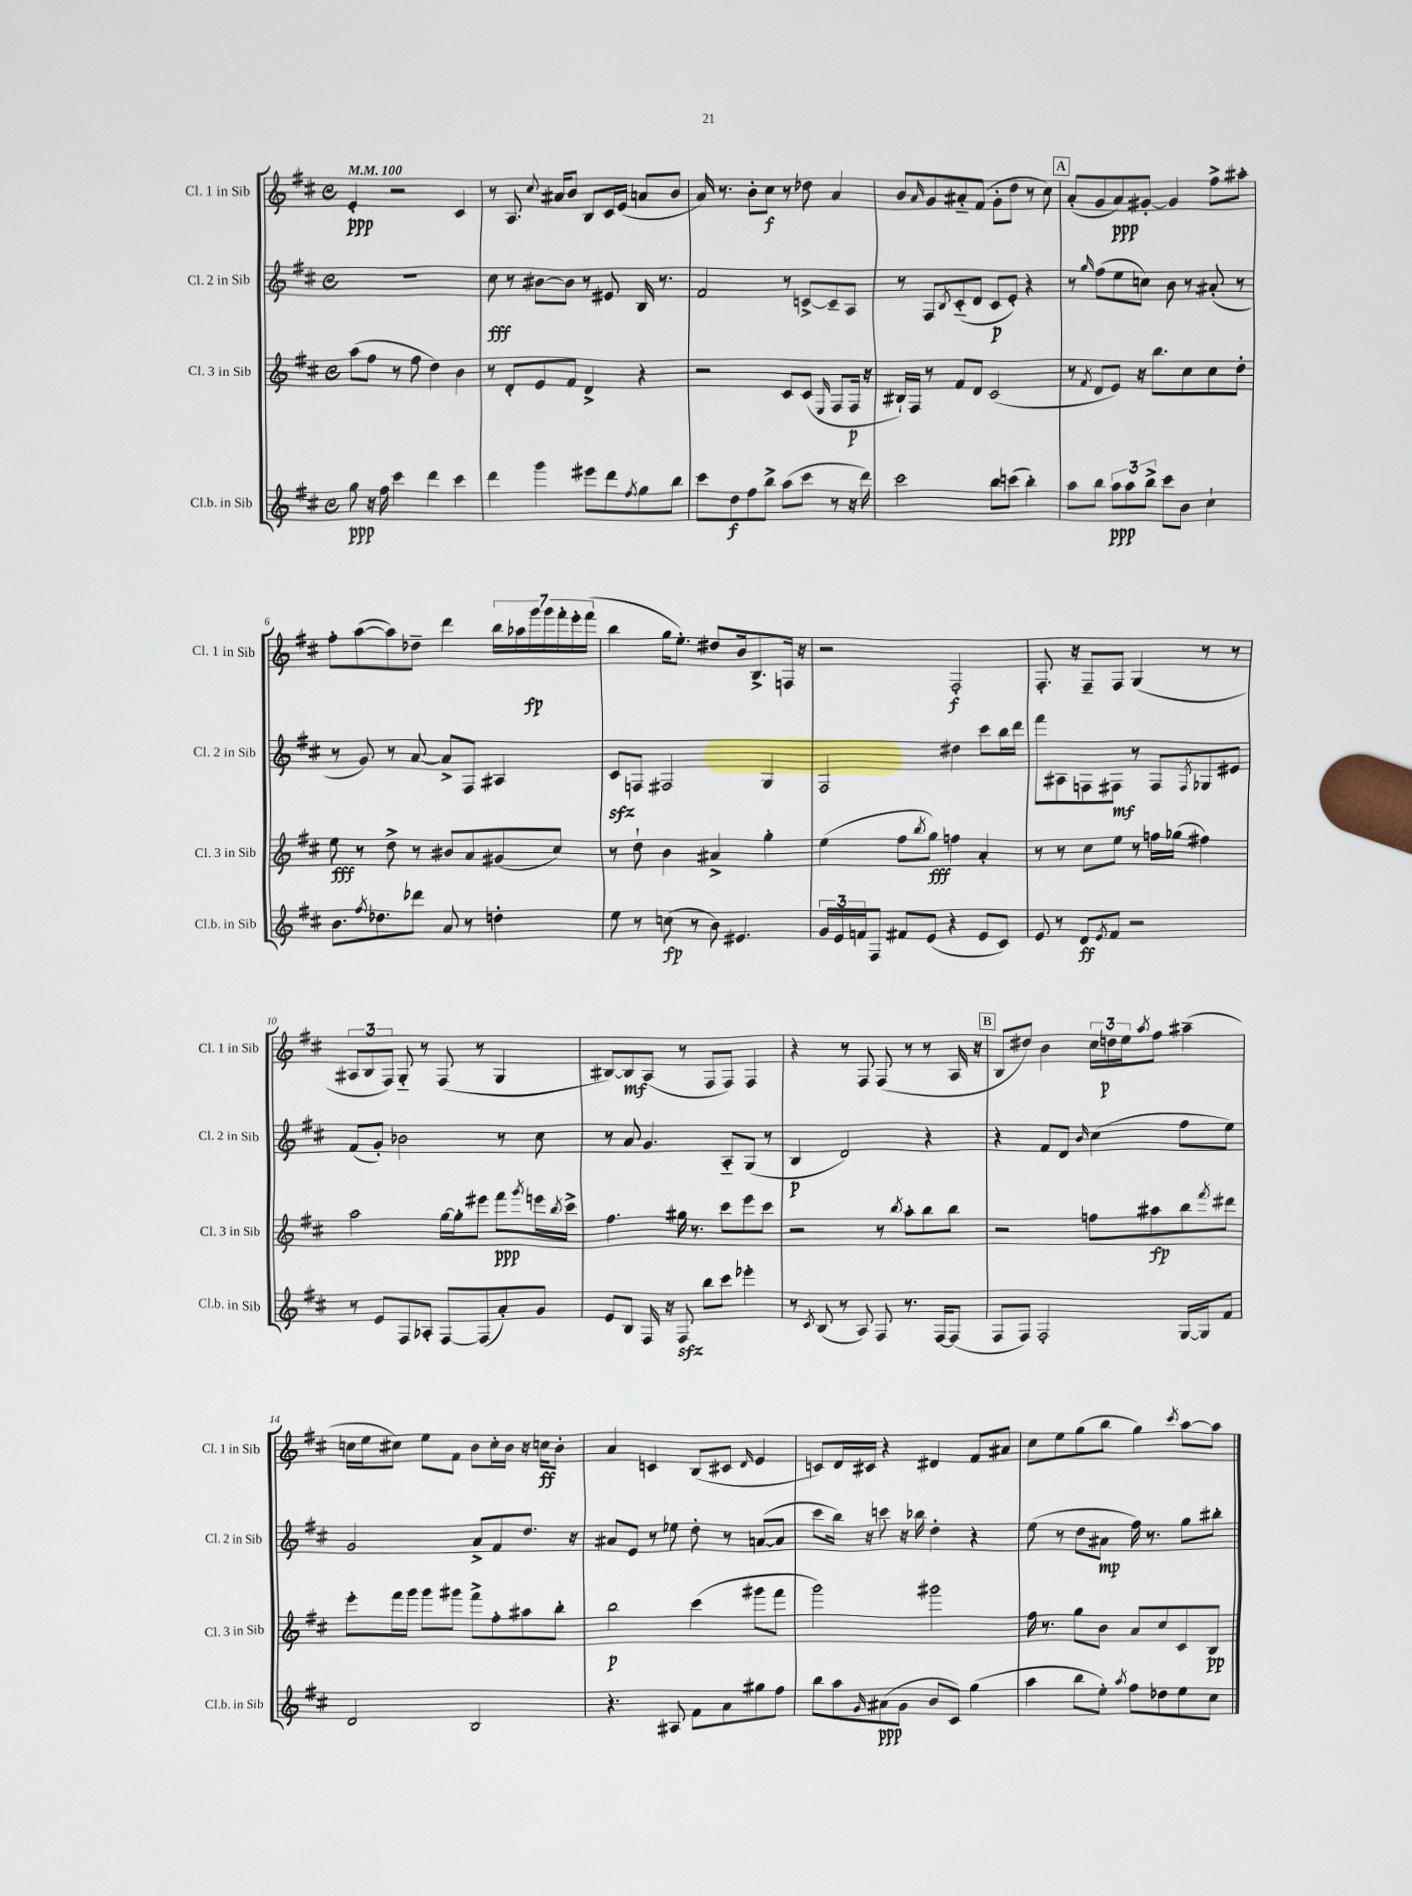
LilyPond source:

<<
\new StaffGroup <<
\new Staff = "s0" \with { instrumentName = "Cl. 1 in Sib" shortInstrumentName = "Cl. 1 in Sib" } {
    \clef treble \key d \major \defaultTimeSignature \time 4/4 \tempo 4 = 100
    e'4-.\ppp r2 cis'4 |
    r8 a8. \appoggiatura { cis''8 } ais'16 b'8 b8 cis'16 e'16( a'8 b'8 |
    a'16) r8. b'8-. cis''8\f r8 des''8 a'4 |
    b'8 \grace { a'16 } g'8 ais'8-_ fis'8( g'8-. d''8 r8 cis''8) |
    \mark \markup { \box "A" } a'8-.( g'8 a'8\ppp) gis'8~-. gis'4 fis''8-> ais''8-. |
    fis''8-. a''8~( a''8) des''8-- d'''4 \tuplet 7/4 { b''16 aes''16 g'''16\fp g'''16 fis'''16-. e'''16-. fis'''16( } |
    b''4 g''16 e''8.-.) dis''8 b'16 b8.-> f16 r16 |
    r2 fis2-.\f |
    fis8.-. r16 fis8-- fis8 g4( r8 r8 |
    \tuplet 3/2 { ais8 b8 fis8) } g8-_ r8 fis8( r8 g4 |
    bis8~) bis8\mf a8( r8 fis8 fis8) fis4 |
    r4 r8 fis8 fis8( r8 r8 a16 r16 |
    \mark \markup { \box "B" } b8 dis''8) b'4 \tuplet 3/2 { cis''16 d''16\p e''16 } \acciaccatura { a''8 } fis''8 ais''4--( |
    c''16 e''16 cis''8) e''8 fis'8 b'8 cis''16-. b'16 r16 c''16\ff b'8-. |
    a'4 c'4 b8( cis'8 \grace { d'16 } e'4 |
    c'8) d'16 cis'16 r4 dis'4 fis'8 ais'8 |
    cis''8 e''8 g''8( b''8 g''4) \acciaccatura { cis'''8 } a''8~ a''8 \bar "|." |
}
\new Staff = "s1" \with { instrumentName = "Cl. 2 in Sib" shortInstrumentName = "Cl. 2 in Sib" } {
    \clef treble \key d \major \defaultTimeSignature \time 4/4
    R1 |
    cis''8\fff r8 bis'8~ bis'8 r8 eis'8 b16 r8. |
    fis'2 r8 c'8~-> c'8-- a8 |
    r8 fis8 \acciaccatura { b8 } cis'8-_( d'8 cis'8\p e'8-.) r4 |
    \mark \markup { \box "A" } r8 \grace { g''16 } fis''8( e''8 c''8) b'8 r8 ais'8-.( r8 |
    r8 g'8) r8 a'8~ a'8-> fis8 ais4 |
    cis'8\sfz f8 fis2 g4 |
    fis2 dis''4 cis'''8 b''16 d'''16 |
    fis'''8 ais8 f8 fis8\mf r8 fis8 \acciaccatura { fis8 } ges8 eis'8 |
    fis'8( g'8-.) bes'2 r8 cis''8 |
    r8 a'8 g'4. a8-_ g8( r8 |
    b4\p d'2) r4 |
    \mark \markup { \box "B" } r4 fis'8 d'8 \grace { b'16 } cis''4( fis''8 e''8) |
    g'2 a'8-> fis'8 d''8. r16 |
    ais'8 e'8 r8 ees''8 d''8-. r8 a'8~( a'8 |
    cis'''8 b''16) r16 c'''8 r16 bes''16 d''4-. r4 |
    e''8( r8 d''8 ais'8\mp fis''16) r8. g''8 bis''8-. \bar "|." |
}
\new Staff = "s2" \with { instrumentName = "Cl. 3 in Sib" shortInstrumentName = "Cl. 3 in Sib" } {
    \clef treble \key d \major \defaultTimeSignature \time 4/4
    a''8( fis''8 r8 fis''8 d''4) b'4 |
    r8 d'8-. e'8 fis'8 d'4-> r4 |
    r2 cis'8 cis'8( \grace { e16 } fis8 fis16\p r16 |
    bis16-!) fis16 r8 fis'8 d'8 cis'2( |
    \mark \markup { \box "A" } r8 \acciaccatura { fis'8 } d'8 e'8) r16 b''8. cis''8 cis''8 d''8-. |
    e''8\fff r8 d''8-> r8 bis'8 a'8 gis'8( cis''8) |
    r8 d''8-! b'4 ais'4-> g''4-. |
    e''4( fis''8 \acciaccatura { b''8 } g''8\fff) f''4 a'4-. |
    r8 r8 cis''8 e''8 r8 f''16 ges''16( fis''4) |
    a''2 g''16~ g''16-. eis'''8 fis'''8\ppp \acciaccatura { g'''8 } e'''16 \acciaccatura { b''8 } cis'''16-> |
    fis''4. gis''16 r8. cis'''8 e'''8 cis'''8 |
    r2 r8 \acciaccatura { b''8 } a''8-. b''8 b''8 |
    \mark \markup { \box "B" } r2 f''8 ais''8\fp b''8 \acciaccatura { fis'''8 } dis'''8 |
    e'''8-. fis'''16 g'''16 g'''8 gis'''8 fis'''8-> fis''8-. ais''8 b''8-. |
    b''2\p cis'''4( gis'''8 fis'''8 |
    g'''2) gis'''2 |
    fis''16 r8. g''8 b'8 a'8 cis''8 cis'8 b8\pp \bar "|." |
}
\new Staff = "s3" \with { instrumentName = "Cl.b. in Sib" shortInstrumentName = "Cl.b. in Sib" } {
    \clef treble \key d \major \defaultTimeSignature \time 4/4
    g''8\ppp r16 fis''16 cis'''4 d'''4 cis'''4 |
    d'''4 g'''4 eis'''8 d'''8 \acciaccatura { fis''8 } g''8 b''8 |
    cis'''8 d''8\f fis''8 b''8-> a''8( cis'''8 r8 r16 d'''16) |
    cis'''2 b''8 c'''8( b''4-.) |
    \mark \markup { \box "A" } a''8 b''8 \tuplet 3/2 { a''8\ppp a''8 b''8-> } cis'''8 b'8 cis''4-! |
    b'8. \acciaccatura { fis''8 } des''8. des'''8 a'8 r8 d''4-. |
    e''8 r8 c''8\fp( r8 b'8) eis'4. |
    \tuplet 3/2 { g'16 e'16 f'16 } fis8 fis'8 e'8( r4 e'8 cis'8) |
    e'8 r8 d'8\ff \acciaccatura { e'8 } fis'8 r2 |
    r8 e'8 fis8 aes8-. fis8~ fis8( a'8-.) g'8 |
    e'8 b8 fis16 r16 fis8\sfz b''8 cis'''8 ees'''4-. |
    r8 \acciaccatura { cis'8 } b8( r8 a8) fis8 r8. fis16~ fis8( |
    \mark \markup { \box "B" } fis8 fis8) fis2-. g16~ g16 fis'8 |
    d'2 b2 |
    r4. ais8 fis'8 a'8 gis''8 fis''8 |
    b''8 a''8 \grace { g'16 } ais'8\ppp( g'8 b'8 cis'8) g''4( |
    a''4 b''8 e''8-.) \acciaccatura { a''8 } fis''8 des''8 e''8 cis''8 \bar "|." |
}
>>
>>
